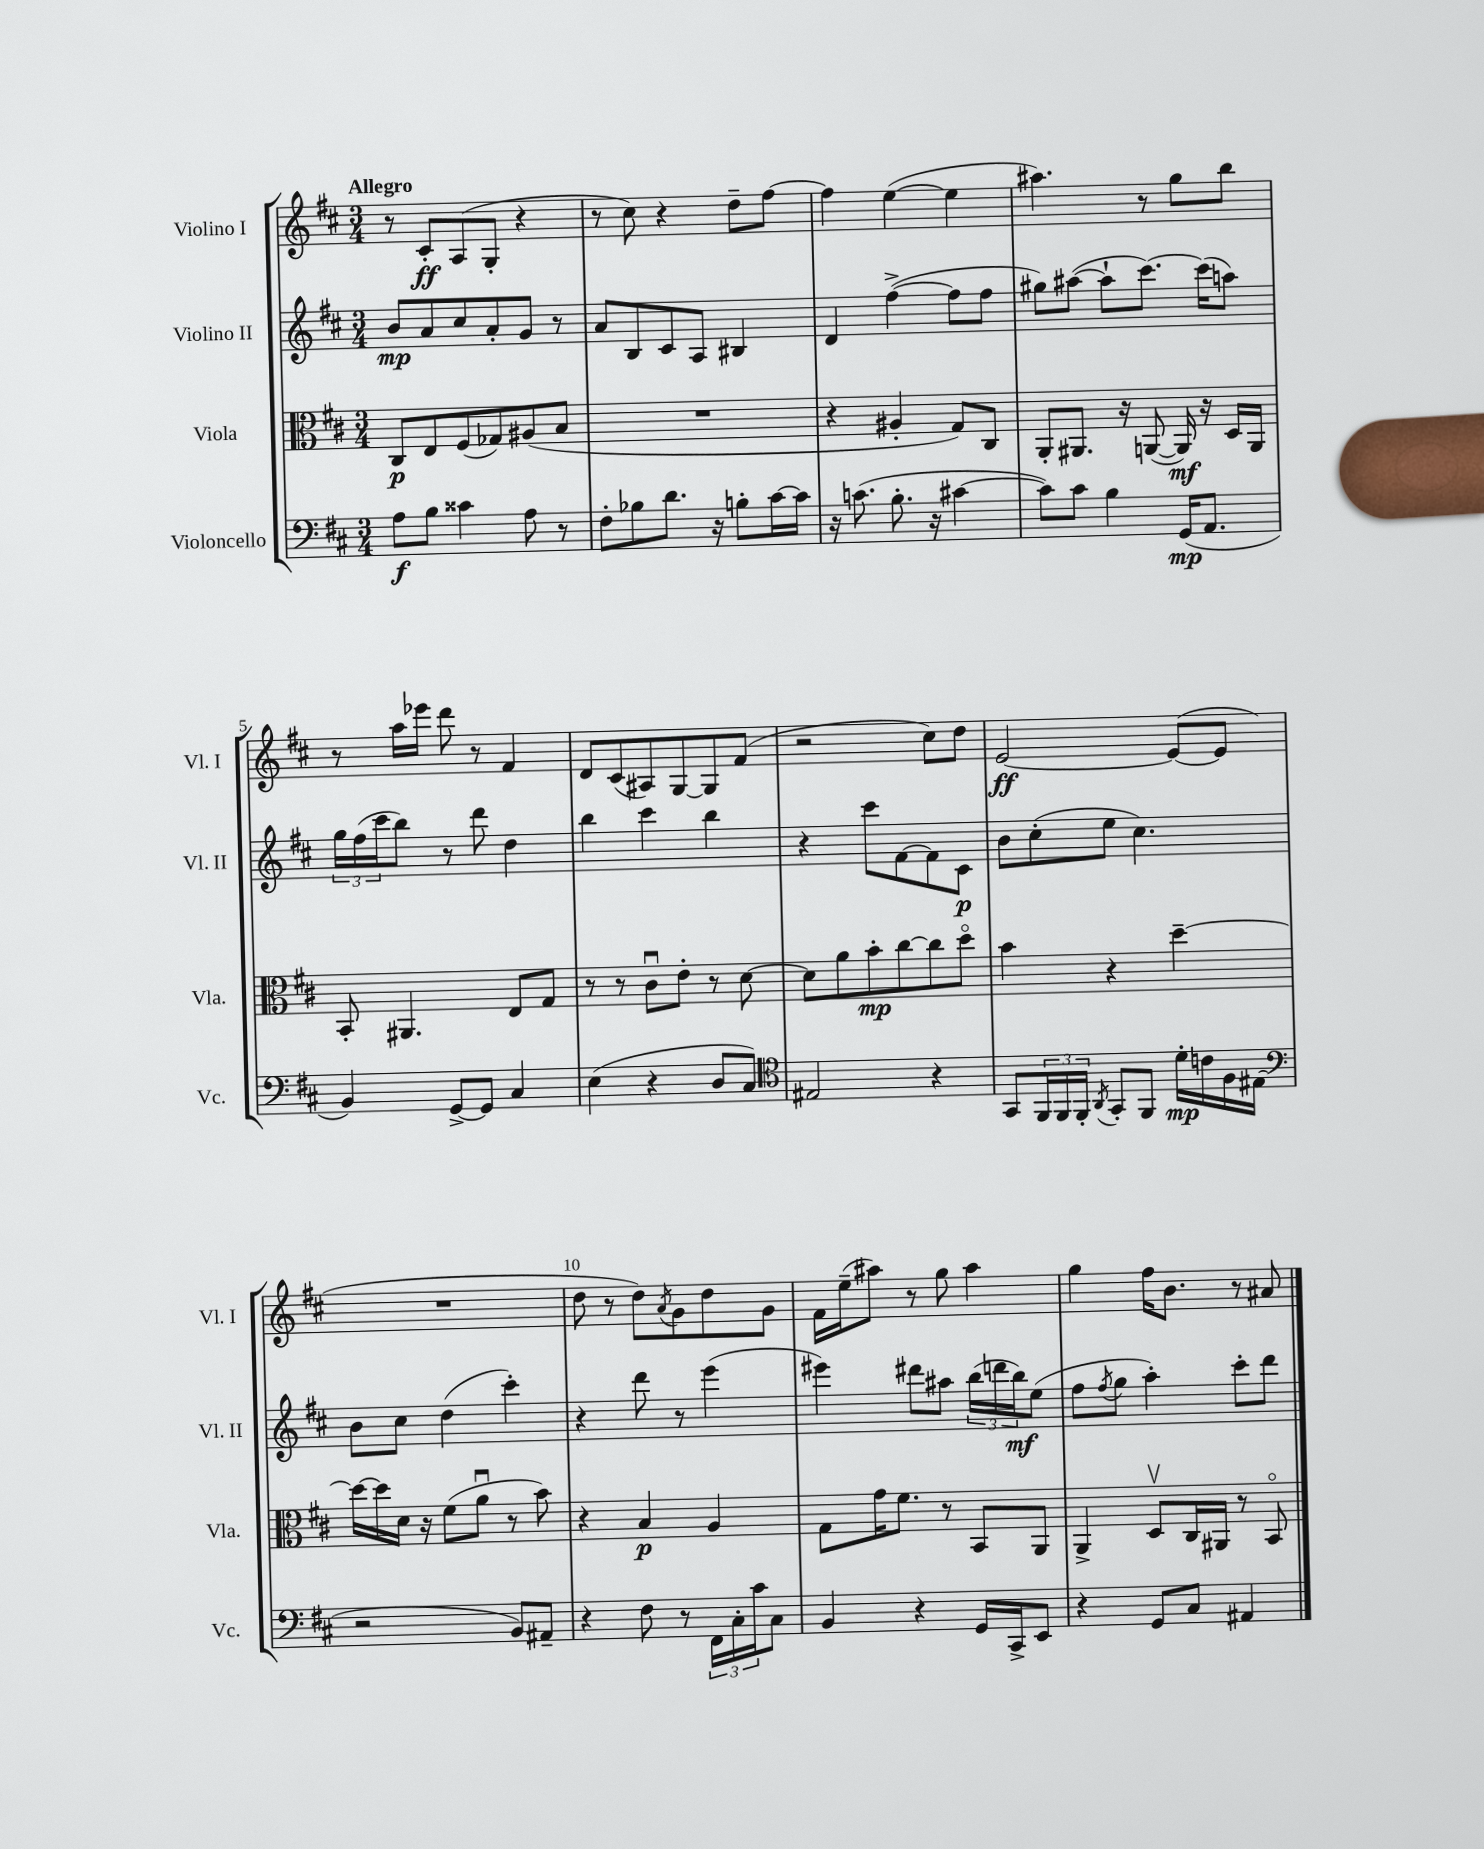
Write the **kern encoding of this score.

**kern	**dynam	**kern	**dynam	**kern	**dynam	**kern	**dynam
*part4	*part4	*part3	*part3	*part2	*part2	*part1	*part1
*staff4	*staff4	*staff3	*staff3	*staff2	*staff2	*staff1	*staff1
*I"Violoncello	*	*I"Viola	*	*I"Violino II	*	*I"Violino I	*
*I'Vc.	*	*I'Vla.	*	*I'Vl. II	*	*I'Vl. I	*
*clefF4	*	*clefC3	*	*clefG2	*	*clefG2	*
*k[f#c#]	*	*k[f#c#]	*	*k[f#c#]	*	*k[f#c#]	*
*M3/4	*	*M3/4	*	*M3/4	*	*M3/4	*
=1	=1	=1	=1	=1	=1	=1	=1
!	!	!	!	!	!	!LO:TX:a:B:t=Allegro	!
8A\L	f	8C#/L	p	8b/L	mp	8r	.
8B\J	.	8E/	.	8a/	.	8c#'/L	ff
4c##X\	.	(8F#/	.	8cc#/	.	(8A/	.
.	.	8G-X/)	.	8a'/	.	8G'/J	.
8A\	.	(8A#X/	.	8g/J	.	4r	.
8r	.	8B/J	.	8r	.	.	.
=2	=2	=2	=2	=2	=2	=2	=2
8F#'\L	.	2.r	.	8a/L	.	8r	.
8B-X\	.	.	.	8B/	.	8cc#\)	.
8.d\J	.	.	.	8c#/	.	4r	.
.	.	.	.	8A/J	.	.	.
16r	.	.	.	.	.	.	.
8Bn'\L	.	.	.	4B#X/	.	8dd~\L	.
[16c#\L	.	.	.	.	.	[8ff#\J	.
16c#\JJ]	.	.	.	.	.	.	.
=3	=3	=3	=3	=3	=3	=3	=3
16r	.	4r	.	4d/	.	4ff#\]	.
(8.cn\	.	.	.	.	.	.	.
8.B'\	.	4A#X'/	.	([4ff#^\	.	([4ee\	.
16r	.	.	.	.	.	.	.
[4c#X\	.	8G/L)	.	8ff#\L]	.	4ee\]	.
.	.	8C#/J	.	8ff#\J	.	.	.
=4	=4	=4	=4	=4	=4	=4	=4
8c#\L])	.	8AA'/L	.	8gg#X\L)	.	4.aa#X\)	.
8c#\J	.	8.AA#X/J	.	([8aa#X\J	.	.	.
4B\	.	.	.	8aa#`\L]	.	.	.
.	.	16r	.	.	.	.	.
.	.	([8AAn/	.	[8.ccc#\J)	.	8r	.
(16GG/KL	mp	16AA/])	mf	.	.	8gg\L	.
8.AA/J	.	16r	.	(16ccc#\KL]	.	.	.
.	.	16D/LL	.	8aan\J)	.	8bb\J	.
.	.	16AA/JJ	.	.	.	.	.
!!LO:LB:g=z
=5	=5	=5	=5	=5	=5	=5	=5
4BB/)	.	8BB'/	.	24gg\LL	.	8r	.
.	.	.	.	(24ff#\	.	.	.
.	.	.	.	24ccc#\J	.	.	.
.	.	4.AA#X/	.	8bb\J)	.	16aa\LL	.
.	.	.	.	.	.	16eee-X\JJ	.
[8GG^/L	.	.	.	8r	.	8ddd\	.
8GG/J]	.	.	.	8ddd\	.	8r	.
4C#/	.	8E/L	.	4dd\	.	4f#/	.
.	.	8G/J	.	.	.	.	.
=6	=6	=6	=6	=6	=6	=6	=6
(4E\	.	8r	.	4bb\	.	8d/L	.
.	.	8r	.	.	.	(8c#/	.
4r	.	8c#u\L	.	4ccc#\	.	8A#X/)	.
.	.	8e'\J	.	.	.	[8G/	.
8D/L	.	8r	.	4bb\	.	8G/]	.
8C#/J)	.	[8d\	.	.	.	(8f#/J	.
=7	=7	=7	=7	=7	=7	=7	=7
*clefC4	*	*	*	*	*	*	*
2E#X/	.	8d\L]	.	4r	.	2r	.
.	.	8a\	.	.	.	.	.
.	.	8b'\	mp	8ccc#\L	.	.	.
.	.	[8cc#\	.	[8f#\	.	.	.
4r	.	8cc#\]	.	8f#\]	.	8cc#\L)	.
.	.	8dd\J	.	8c#\J	p	8dd\J	.
=8	=8	=8	=8	=8	=8	=8	=8
8GG/L	.	4b\	.	8b\L	.	[2e/	ff
24FF#/L	.	.	.	(8cc#'\	.	.	.
24FF#/	.	.	.	.	.	.	.
24FF#'/JJ	.	.	.	.	.	.	.
8qAA/	.	.	.	.	.	.	.
8GG'/L	.	4r	.	8ee\J	.	.	.
8FF#/J	.	.	.	4.cc#\)	.	.	.
16d'\LL	mp	[4dd~\	.	.	.	(8e/L_	.
16cn\	.	.	.	.	.	.	.
16F#\	.	.	.	.	.	8e/J]	.
(16E#X\JJ	.	.	.	.	.	.	.
!!LO:LB:g=z
=9	=9	=9	=9	=9	=9	=9	=9
*clefF4	*	*	*	*	*	*	*
2r	.	16dd\LL_	.	8b\L	.	2.r	.
.	.	16dd\]	.	.	.	.	.
.	.	16d\JJ	.	8cc#\J	.	.	.
.	.	16r	.	.	.	.	.
.	.	(8f#\L	.	(4dd\	.	.	.
.	.	8au\J	.	.	.	.	.
8BB/L)	.	8r	.	4ccc#'\)	.	.	.
8AA#X~/J	.	8b\)	.	.	.	.	.
=10	=10	=10	=10	=10	=10	=10	=10
4r	.	4r	.	4r	.	8dd\	.
.	.	.	.	.	.	8r	.
8F#\	.	4B/	p	8ddd\	.	8dd\L)	.
.	.	.	.	.	.	8qa/	.
8r	.	.	.	8r	.	8g\	.
24FF#\LL	.	4A/	.	(4eee\	.	8dd\	.
24C#'\	.	.	.	.	.	.	.
24c#\J	.	.	.	.	.	.	.
8C#\J	.	.	.	.	.	8g\J	.
=11	=11	=11	=11	=11	=11	=11	=11
4BB/	.	8G\L	.	4eee#X\)	.	16f#\LL	.
.	.	.	.	.	.	(16ee~\J	.
.	.	16g\K	.	.	.	8aa#X\J)	.
.	.	8.f#\J	.	.	.	.	.
4r	.	.	.	8ddd#X\L	.	8r	.
.	.	8r	.	8aa#X\J	.	8gg\	.
16GG/LL	.	8BB/L	.	(24bb\LL	.	4aa#\	.
.	.	.	.	24dddn\	.	.	.
16CC#^/J	.	.	.	.	.	.	.
.	.	.	.	24bb\J)	mf	.	.
8EE/J	.	8AA/J	.	(8ee\J	.	.	.
=12	=12	=12	=12	=12	=12	=12	=12
4r	.	4AA^/	.	8ff#\L	.	4gg\	.
.	.	.	.	8qff#/	.	.	.
.	.	.	.	8gg\J	.	.	.
8GG/L	.	8Dv/L	.	4aa'\)	.	16ff#\KL	.
.	.	.	.	.	.	8.b\J	.
8C#/J	.	16C#/L	.	.	.	.	.
.	.	16AA#X/JJ	.	.	.	.	.
4AA#X/	.	8r	.	8ccc#'\L	.	8r	.
.	.	8BB/	.	8ddd\J	.	8a#X/	.
==	==	==	==	==	==	==	==
*-	*-	*-	*-	*-	*-	*-	*-
